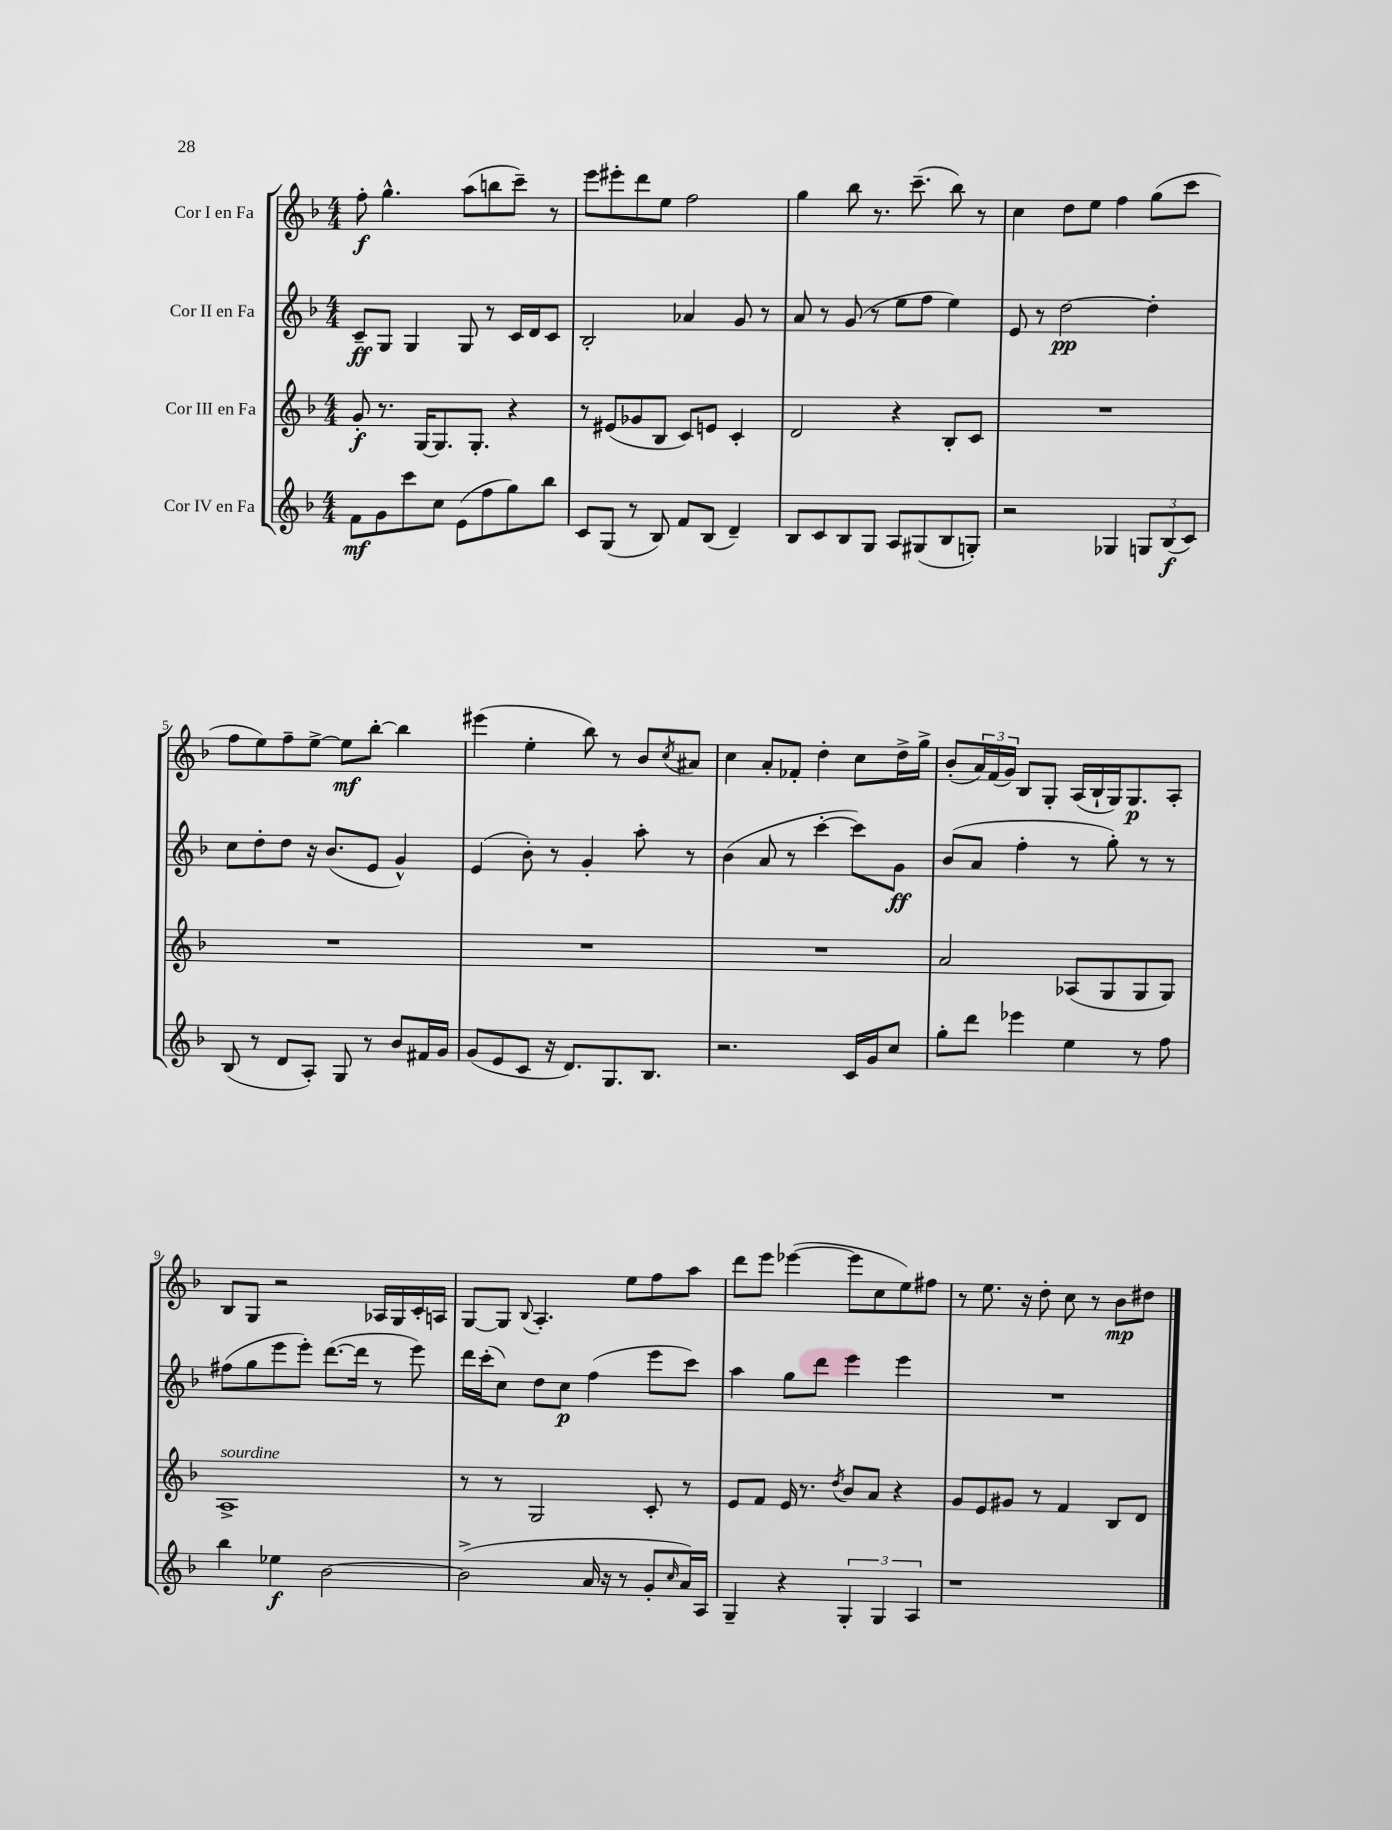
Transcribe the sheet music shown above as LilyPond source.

<<
\new StaffGroup <<
\new Staff = "s0" \with { instrumentName = "Cor I en Fa" } {
    \clef treble \key f \major \numericTimeSignature \time 4/4
    f''8-.\f g''4.-^ a''8( b''8 c'''8--) r8 |
    e'''8 eis'''8-. d'''8 e''8 f''2 |
    g''4 bes''8 r8. c'''8.--( bes''8) r8 |
    c''4 d''8 e''8 f''4 g''8( c'''8 |
    f''8 e''8) f''8-- e''8~-> e''8\mf bes''8~-. bes''4 |
    eis'''4( e''4-. bes''8) r8 bes'8 \acciaccatura { c''8 } ais'8 |
    c''4 a'8-. fes'8-. d''4-. c''8 d''16-> g''16-> |
    bes'8-.( \tuplet 3/2 { a'16) f'16( g'16) } bes8 g8-. a16( bes16-! g16) g8.\p a8-. |
    bes8 g8 r2 aes16 g16 c'16-. a16 |
    g8~ g8 \appoggiatura { bes8 } a4.-. e''8 f''8 a''8 |
    d'''8 e'''8 ees'''4~( ees'''8 c''8 e''8) fis''8 |
    r8 e''8. r16 d''8-. c''8 r8 bes'8\mp dis''8 \bar "|." |
}
\new Staff = "s1" \with { instrumentName = "Cor II en Fa" } {
    \clef treble \key f \major \numericTimeSignature \time 4/4
    c'8--\ff g8 g4 g8 r8 c'16 d'16 c'8 |
    bes2-. aes'4 g'8 r8 |
    a'8 r8 g'8( r8 e''8 f''8 e''4) |
    e'8 r8 d''2~\pp d''4-. |
    c''8 d''8-. d''8 r16 bes'8.( e'8 g'4-^) |
    e'4( bes'8-.) r8 g'4-. a''8-. r8 |
    bes'4( a'8 r8 c'''4~-. c'''8) g'8\ff |
    bes'8( a'8 f''4-. r8 g''8-.) r8 r8 |
    fis''8( g''8 e'''8 e'''8-.) d'''8.~( d'''16 r8 e'''8) |
    d'''16 c'''16-.( c''8) d''8 c''8\p f''4( e'''8 c'''8) |
    a''4 g''8 d'''8 e'''4 e'''4 |
    R1 \bar "|." |
}
\new Staff = "s2" \with { instrumentName = "Cor III en Fa" } {
    \clef treble \key f \major \numericTimeSignature \time 4/4
    g'8-.\f r8. g16~ g8. g8.-. r4 |
    r8 eis'8( ges'8 bes8 c'8) e'8 c'4-. |
    d'2 r4 bes8-. c'8 |
    R1 |
    R1 |
    R1 |
    R1 |
    a'2 aes8( g8 g8 g8) |
    a1->^\markup { \italic "sourdine" } |
    r8 r8 g2 c'8-. r8 |
    e'8 f'8 e'16 r8. \acciaccatura { d''8 } bes'8 a'8 r4 |
    g'8 e'8 gis'8 r8 f'4 bes8 d'8 \bar "|." |
}
\new Staff = "s3" \with { instrumentName = "Cor IV en Fa" } {
    \clef treble \key f \major \numericTimeSignature \time 4/4
    f'8\mf g'8 c'''8 c''8 e'8( f''8 g''8) bes''8 |
    c'8 g8( r8 bes8) f'8 bes8( d'4--) |
    bes8 c'8 bes8 g8 a8 gis8( bes8 g8-.) |
    r2 ges4 \tuplet 3/2 { g8 bes8\f( c'8) } |
    bes8( r8 d'8 a8-.) g8 r8 bes'8 fis'16 g'16 |
    g'8( e'8 c'8 r16 d'8.) g8. bes8. |
    r2. c'16 g'16 c''8 |
    g''8-. d'''8 ees'''4 e''4 r8 f''8 |
    bes''4 ees''4\f bes'2~ |
    bes'2->( a'16 r16 r8 g'8-. \grace { c''16 } a'16) a16 |
    g4-- r4 \tuplet 3/2 { g4-. g4 a4 } |
    r1 \bar "|." |
}
>>
>>
